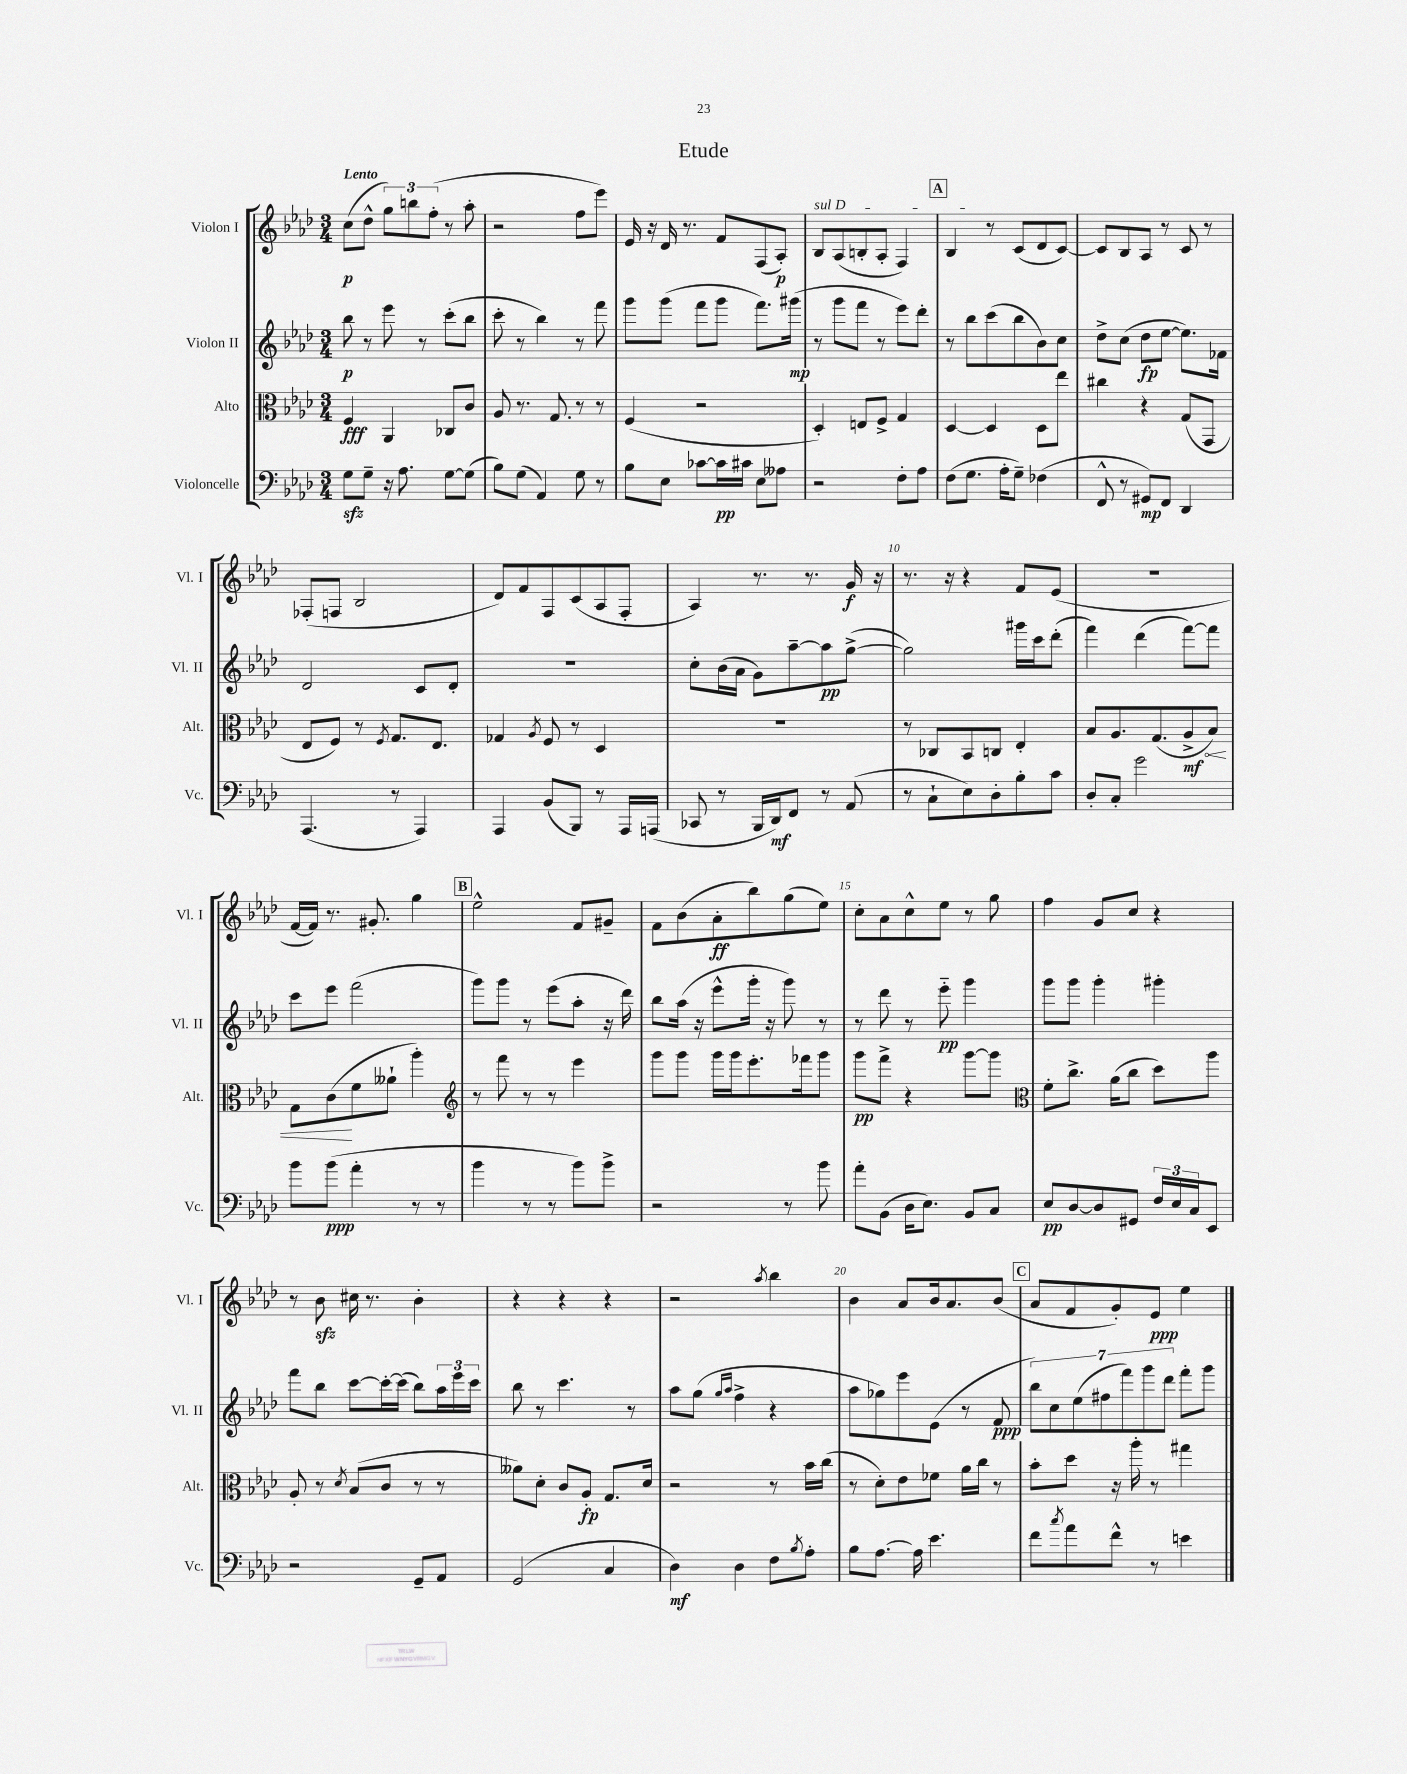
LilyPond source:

\header { title = "Etude" }
<<
\new StaffGroup <<
\new Staff = "s0" \with { instrumentName = "Violon I" shortInstrumentName = "Vl. I" } {
    \clef treble \key aes \major \numericTimeSignature \time 3/4 \tempo "Lento"
    c''8\p( des''8-^ \tuplet 3/2 { g''8) b''8 f''8-.( } r8 aes''8-. |
    r2 f''8 ees'''8) |
    ees'16 r16 des'16 r8. f'8 f8( aes8-.\p) |
    \once \override TextSpanner.bound-details.left.text = \markup { \italic "sul D" } bes8\startTextSpan aes8( b8-. aes8-. f4) |
    \mark \markup { \box "A" } bes4\stopTextSpan r8 c'8( des'8 c'8~) |
    c'8 bes8 aes8 r8 c'8 r8 |
    fes8-.( f8 bes2 |
    des'8) f'8 f8 c'8( aes8 f8-. |
    aes4) r8. r8. g'16\f r16 |
    r8. r16 r4 f'8 ees'8( |
    R2. |
    f'16~ f'16) r8. gis'8.-. g''4 |
    \mark \markup { \box "B" } ees''2-^ f'8 gis'8-- |
    f'8 bes'8( aes'8-.\ff bes''8) g''8( ees''8) |
    c''8-. aes'8 c''8-^ ees''8 r8 g''8 |
    f''4 g'8 c''8 r4 |
    r8 bes'8\sfz cis''16 r8. bes'4-. |
    r4 r4 r4 |
    r2 \acciaccatura { aes''8 } bes''4 |
    bes'4 aes'8 bes'16 aes'8. bes'8( |
    \mark \markup { \box "C" } aes'8 f'8 g'8-.) ees'8\ppp ees''4 \bar "|." |
}
\new Staff = "s1" \with { instrumentName = "Violon II" shortInstrumentName = "Vl. II" } {
    \clef treble \key aes \major \numericTimeSignature \time 3/4
    bes''8\p r8 ees'''8 r8 c'''8-.( bes''8 |
    c'''8-. r8 bes''4) r8 f'''8 |
    g'''8 g'''8( f'''8 g'''8 f'''8.) gis'''16\mp( |
    r8 g'''8 f'''8 r8 ees'''8) des'''8-. |
    \mark \markup { \box "A" } r8 bes''8 c'''8( bes''8 bes'8) c''8 |
    des''8-> c''8( des''8\fp ees''8~ ees''8.) fes'16 |
    des'2 c'8 des'8-. |
    R2. |
    c''8-. bes'16( aes'16 g'8) aes''8~-- aes''8\pp g''8~->( |
    g''2) gis'''16 c'''16 des'''8-.( |
    f'''4) des'''4( f'''8~) f'''8 |
    c'''8 ees'''8 f'''2( |
    \mark \markup { \box "B" } g'''8) g'''8 r8 ees'''8( aes''8-. r16 des'''16) |
    bes''8 aes''16( r16 ees'''8-^ g'''16-. r16 g'''8) r8 |
    r8 des'''8 r8 ees'''8-_\pp g'''4 |
    g'''8 g'''8 g'''4-. gis'''4-. |
    f'''8 bes''8 c'''8~ c'''16~-. c'''16( bes''8) \tuplet 3/2 { aes''16 ees'''16 c'''16 } |
    bes''8 r8 c'''4. r8 |
    aes''8 g''8( \grace { g''16 aes''16 } f''4-> r4 |
    aes''8 ges''8) ees'''8 ees'8( r8 f'8\ppp |
    \mark \markup { \box "C" } \tuplet 7/4 { bes''8) c''8 ees''8( fis''8 f'''8) g'''8 des'''8 } f'''8-. g'''8 \bar "|." |
}
\new Staff = "s2" \with { instrumentName = "Alto" shortInstrumentName = "Alt." } {
    \clef alto \key aes \major \numericTimeSignature \time 3/4
    f4\fff aes,4 ces8 c'8 |
    aes8 r8. g8. r8 r8 |
    f4( r2 |
    des4-.) e8 f8-> g4 |
    \mark \markup { \box "A" } des4~ des4 des8 ees''8 |
    cis''4 r4 g8( g,8 |
    ees8 f8) r8 \acciaccatura { f8 } g8. ees8. |
    ges4 \acciaccatura { aes8 } f8 r8 des4 |
    R2. |
    r8 ces8 bes,8 c8 ees4-. |
    bes8 aes8. g8.( \once \override Hairpin.circled-tip = ##t aes8->\mf\< bes8) |
    g8 c'8\!( f'8 aeses'8-! aes''4-.) |
    \mark \markup { \box "B" } \clef treble r8 f'''8 r8 r8 ees'''4 |
    g'''8 g'''8 g'''16 g'''16 ees'''8.-. fes'''16 g'''8 |
    g'''8\pp f'''8-> r4 g'''8~ g'''8 |
    \clef alto f'8-. c''8.-> aes'16( c''8 des''8) aes''8 |
    aes8-. r8 \acciaccatura { des'8 } bes8( c'8 r8 r8 |
    aeses'8) des'8-. c'8 aes8-.\fp g8. des'16 |
    r2 r8 bes'16 c''16( |
    r8 des'8-.) ees'8 fes'8 aes'16 c''16 r8 |
    \mark \markup { \box "C" } bes'8-. des''8 r16 aes''16-. r8 gis''4 \bar "|." |
}
\new Staff = "s3" \with { instrumentName = "Violoncelle" shortInstrumentName = "Vc." } {
    \clef bass \key aes \major \numericTimeSignature \time 3/4
    g8\sfz g8-- r16 aes8. g8~ g8( |
    bes8) g8( aes,4) g8 r8 |
    bes8 ees8 ces'8~ ces'16\pp cis'16 ees8 aeses8 |
    r2 f8-. aes8 |
    \mark \markup { \box "A" } f8( g8. aes16-. g8--) fes4( |
    f,8-^ r8 gis,8\mp) f,8 des,4 |
    aes,,4.( r8 aes,,4) |
    aes,,4 bes,8( bes,,8) r8 aes,,16 a,,16( |
    ces,8 r8 bes,,16 des,16\mf) f,8 r8 aes,8( |
    r8 c8-! ees8) des8-. bes8-. c'8 |
    des8-. c8-. g'2 |
    bes'8 bes'8\ppp( aes'4-. r8 r8 |
    \mark \markup { \box "B" } bes'4 r8 r8 bes'8) bes'8-> |
    r2 r8 bes'8 |
    aes'8-. bes,8( des16 ees8.) bes,8 c8 |
    ees8\pp des8~ des8 gis,8 \tuplet 3/2 { f16 ees16 c16 } ees,8 |
    r2 g,8-- aes,8 |
    g,2( c4 |
    des4\mf) des4 f8 \acciaccatura { bes8 } aes8-. |
    bes8 aes8.~ aes16 ees'4. |
    \mark \markup { \box "C" } f'8 \acciaccatura { c''8 } aes'8 f'8-^ r8 e'4 \bar "|." |
}
>>
>>
\layout { \context { \Score \override BarNumber.break-visibility = ##(#f #t #t) barNumberVisibility = #(every-nth-bar-number-visible 5) } }
